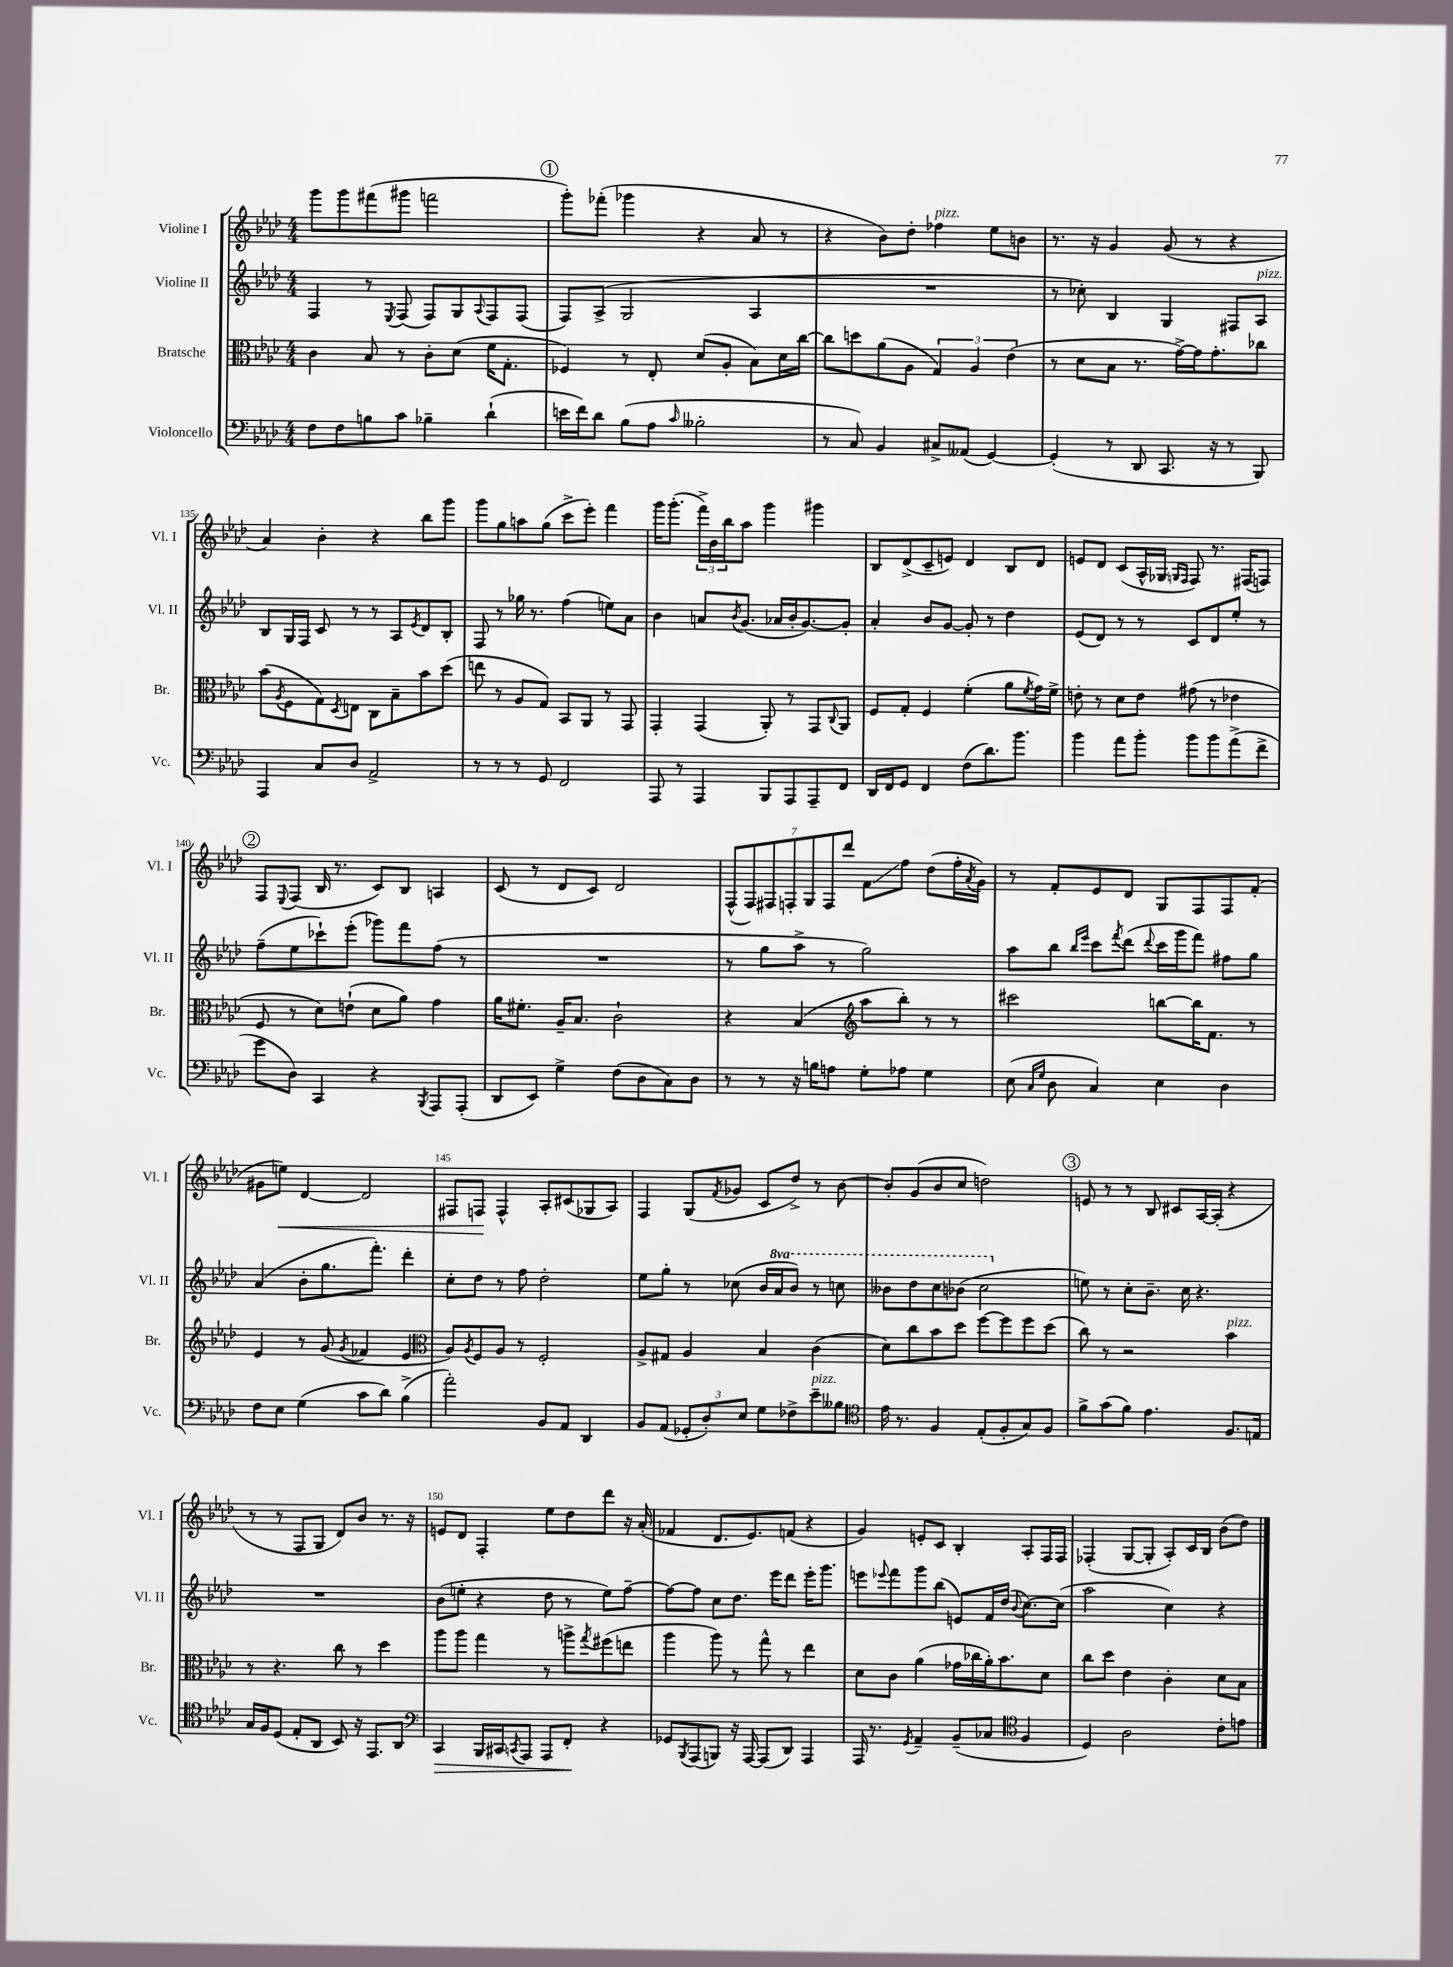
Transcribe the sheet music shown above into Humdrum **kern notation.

**kern	**kern	**kern	**kern
*staff4	*staff3	*staff2	*staff1
*clefF4	*clefC3	*clefG2	*clefG2
*k[b-e-a-d-]	*k[b-e-a-d-]	*k[b-e-a-d-]	*k[b-e-a-d-]
*M4/4	*M4/4	*M4/4	*M4/4
8F\L	4c\	4F/	8ggg\L
8F\	.	.	8ggg\
8B\	8B-/	8r	(8fff#\
.	.	8qE-/	.
8c\J	8r	(8F/	8ggg#\J
4B-~\	8c'\L	8F/L)	2fff\
.	(8d-\J	8G/	.
.	.	8qqA-/	.
(4d-`\	16f\LK	8F/	.
.	8.G'\J	.	.
.	.	(8F/J	.
=	=	=	=
16e\LL	4F-/)	8F/L)	8ggg'\L)
16f\J)	.	.	.
8d-\J	.	(8A-^/J	(8fff-'\J
(8B-\L	8r	2G/	4ggg-\
8A-\J	8E-'/	.	.
16qqc/	.	.	.
2B--'\	(8d-/L	.	4r
.	8A-'/J	.	.
.	8B-\L)	4A-/	8a-/
.	16d-\L	.	8r
.	[16cc\JJ	.	.
=	=	=	=
8r	8cc\]L	1r	4r
8C/)	8dd\	.	.
4BB-/	(8a-\	.	8b-\L)
.	8A-\J	.	8dd-'\J
8C#^/L	6G/)	.	4ff-\
(8AA--/J	.	.	.
.	6A-/	.	.
[4GG/)	.	.	8ee-\L
.	(6e-\	.	.
.	.	.	8b\J
=	=	=	=
(4GG'/]	8r	8r	8.r
.	8d-\L	8cc-'\)	.
.	.	.	16r
8r	8B-\J	4B-/	4g/
8DD-/	8.r	.	.
8.CC/	.	4G/	(8g/
.	[16g^\LL)	.	.
.	16g\]J	.	8r
16r	8.g'\	.	.
8r	.	8F#/L	4r
8BBB-/)	8cc-\J	8A-/J	.
=	=	=	=
4AAA-/	(8b-\L	8B-/L	4a-/)
.	8qA-/	.	.
.	8F\	16G/L	.
.	.	16F/JJ	.
8C/L	8G\)	8c/	4b-'\
.	8qD-/	.	.
8D-/J	8E\J	8r	.
2AA-^/	8C\L	8r	4r
.	8B-~\	8A-/L	.
.	.	8qe-/	.
.	8b-\	8d-/	8bb-\L
.	(8dd-\J	8B-'/J	8ggg\J
=	=	=	=
8r	8ee\	8F/	8ggg\L
8r	8r	8r	8gg\
8r	8A-/L	16gg-\	8aa\
.	.	8.r	.
8GG/	8G/J)	.	(8gg\J
2FF/	8BB-/L	(4ff\	8ccc^\L
.	8AA-/J	.	8eee-'\J)
.	8r	8ee\L)	4fff\
.	8GG/	8a-\J	.
=	=	=	=
8AAA-/	4GG'/	4b-\	16ggg\LK
.	.	.	(8.ggg'\J
8r	.	.	.
4AAA-/	(4GG/	8a/L	24fff^\LL)
.	.	.	24b-\
.	.	.	24bb-\J
.	.	8qb-/	.
.	.	(8.g/J	8aa-\J
8BBB-/L	8AA-'/)	.	4ggg\
.	.	16a-/LL	.
8AAA-/	8r	16b-'/J	.
.	.	[8.g/)	.
8AAA-~/	8GG/L	.	4ggg#\
.	8qqC/	.	.
8FF/J	8AA-/J	8g'/]J	.
=	=	=	=
16DD-/LL	8F/L	4a-'/	8B-/L
16FF/J	.	.	.
8GG/J	8G'/J	.	(8d-^/
4FF/	4F/	8b-/L	8c~/
.	.	[8g/J	8e/J)
(8F\L	(4f'\	8g'/]	4d-/
8.d-\)	.	8r	.
.	8a-\L	4dd-\	8B-/L
8.b-\J	.	.	.
.	8qf/	.	.
.	16g\L)	.	8d-/J
.	16f^\JJ	.	.
=	=	=	=
4b-\	8e'\	(8e-/L	8e/L
.	8r	8d-/J)	8d-/J
8a-\L	8d-\L	8r	(8c/L
8b-'\J	8e\J	8r	16A-^^/L
.	.	.	16G-/JJ
.	.	.	16qqG/LL
.	.	.	16qqF/JJ
8b-\L	(8g#\	8c/L	8F/)
8b-\	8r	8d-/	8.r
(8a-^\	4e-\	8ee-'/J	.
.	.	.	(16F#/LK
8f^\J	.	8r	8F/J)
=	=	=	=
8g\L	8F/	(8ff~\L	8F/L
.	.	.	8qqE-/
8D-\J)	8r	8ee-\	(8F/J
4CC/	8d-\L)	8ccc-`\)	16B-/
.	.	.	8.r
.	(8e`\J	(8eee-'\J	.
4r	8d-\L	8ggg-\L)	8c/L)
.	8a-\J)	8fff\	8B-/J
8qBBB-/	.	.	.
8AAA-/L	4g\	(8ff\J	4A/
(8AAA-'/J	.	8r	.
=	=	=	=
8DD-/L	16a-\LK	1r	(8c/
.	8.f#'\J	.	.
8EE-/J)	.	.	8r
4G^\	16A-~/LK	.	8d-/L
.	8.B-/J	.	.
.	.	.	8c/J)
(8F\L	2c`\	.	2d-/
8D-\	.	.	.
8C\)	.	.	.
8D-\J	.	.	.
=	=	=	=
8r	4r	8r	(14F^^/L
.	.	.	14F/)
8r	.	8gg\L	.
.	.	.	14F#/
.	.	.	14F'/
16r	(4B-/	8aa-^\J	.
.	.	.	14G/
16B\LK	.	.	.
.	.	.	14F/
8A\J	.	8r	.
.	.	.	14ddd-/J
*	*clefG2	*	*
8G'\L	8aa-\L	2gg\)	8f\L
8A-\J	8bb-'\J)	.	8ff\J
4G\	8r	.	(8dd-\L
.	8r	.	16ff'\L
.	.	.	8qa-/
.	.	.	16g\JJ)
=	=	=	=
(8E-\	2ccc#\	8aa-\L	8r
16qqC/LL	.	.	.
16qqG/JJ	.	.	.
8D-\	.	8bb-\J	8f'/L
.	.	16qqbb-/LL	.
.	.	16qqeee-/JJ	.
4C/)	.	8ccc\L	8e-/
.	.	8qfff/	.
.	.	(8ddd-\J	8d-/J
.	.	8qqddd-/	.
4E-\	[8bb\L	16ccc\LL	8G/L
.	.	16ggg\J	.
.	16bb\]K	8fff\J)	8F/
.	8.f\J	.	.
4D-\	.	8ff#\L	8F/
.	8r	8gg\J	(8f'/J
=	=	=	=
8F\L	4e-/	(4a-/	8g#\L
8E-\J	.	.	8ee\J)
(4G\	8r	8b-'\L	[4d-/
.	(8g/	8.gg\	.
.	8qg/	.	.
8c\L	4f-/	.	2d-/]
.	.	8.fff'\J)	.
8d-\J)	.	.	.
(4B-^\	4e-/	4ddd-'\	.
=	=	=	=
*	*clefC3	*	*
2a-'\)	8A-/L)	8cc'\L	8F#/L
.	8qA-/	.	.
.	8F/	8dd-\J	8F/J
.	8A-/J	8r	4F^^/
.	8r	8ff\	.
8BB-/L	2F'/	2dd-'\	8A-'/L
8AA-/J	.	.	(8c#/
4DD-/	.	.	8G-/
.	.	.	8A-/J)
=	=	=	=
8BB-/L	8A-^/L	8ee-\L	4F/
(8AA-/J	8G#/J	8gg'\J	.
12GG-'/L	4A-/	8r	(8G/L
12D-'/)	.	.	.
.	.	.	8qf/
.	.	(8cc-\	8g-/J
12E-/J	.	.	.
8G\L	4B-/	16b-/LL	8c/L
.	.	16aa-/J	.
8F-^\	.	8bb-/J)	8dd-^/J)
8e-~\	(4c\	8r	8r
8B--\J	.	8ccc\	[8b-\
=	=	=	=
*clefC4	*	*	*
16e-\	8d-\L)	8bb--\L	8b-'/]L
8.r	.	.	.
.	8cc\	8ddd-\	(8g/
4F/	8b-\	8ccc\	8b-/
.	8dd-\J	(8bb-\J	8cc/J
(8E-'/L	[8ff\L	2ccc\	2dd\)
8F'/	8ff\]	.	.
8G/)	8ff\	.	.
8F/J	(8dd-\J	.	.
=	=	=	=
8f^\L	8cc\)	8ee\)	8e/
(8g\	8r	8r	8r
8f\J)	2r	8cc'\L	8r
4.e-\	.	8.b-~\J	8B-/
.	.	.	8c#/L
.	.	16cc\	.
.	.	4.r	[16A-/L
.	.	.	(16A-'/]JJ
8.F/L	4b-\	.	4r
16E/Jk	.	.	.
=	=	=	=
16G/LL	8r	1r	8r
16F/J	.	.	.
(8D-/J	4.r	.	8r
8E-'/L	.	.	8F/L
8AA-/J	.	.	8G/J
8BB-/)	8cc\	.	8d-/L)
16r	8r	.	8b-/J
8.EE-/L	.	.	.
.	4dd-\	.	8.r
8AA-/J	.	.	.
.	.	.	16r
=	=	=	=
*clefF4	*	*	*
4CC/	8aa-\L	(8b-\L	8e/L
.	8aa-\J	8ee'\J	8d-/J
16BBB-/LL	4gg\	4r	4F'/
16CC#/J	.	.	.
8qCC/	.	.	.
8AAA-/J	.	.	.
8AAA-/L	8r	8dd-\	8ee-\L
8FF'/J	8aa^\L	8r	8dd-\
.	8qgg/	.	.
4r	(8ff#\	8ee\L)	8ddd-\J
.	8ee\J	[8ff~\J	16r
.	.	.	(16a-'/
=	=	=	=
8GG-/L	4aa-\	8ff\_L	4f-/
8qBBB-/	.	.	.
(8AAA-/	.	8ff\]J	.
8BBB/J)	8aa-\)	8cc\L	8.d-/L
16r	8r	8.dd-\J	.
[16AAA-/	.	.	8.e-/)
(8AAA-/]L	8gg^^\	.	.
.	.	16eee-\LK	.
8DD-/J)	8r	8ddd-\J	(8f/J
4AAA-/	4ee-\	16eee-'\LK	4r
.	.	8.ggg\J	.
=	=	=	=
16AAA-/	8d-\L	8eee\L	4g/)
8.r	.	.	.
.	.	8qqeee-/	.
.	8c\J	8fff\	.
8qGG/	.	.	.
4AA-~/	(4a-\	8ggg\	8e'/L
.	.	(8bb-\J	8c/J
(8BB-~/L	16g-\LL	8e/L)	4B-'/
.	16cc-\	.	.
8C-/J	16a-'\J)	16f/L	.
.	8.b-\	(16dd-/JJ	.
*clefC4	*	*	*
.	.	8qqb-/	.
4F/	.	[8.cc\L)	8A-'/L
.	8d-\J	.	16F/L
.	.	(16cc\]Jk	16F/JJ
=	=	=	=
4D-/)	8cc\L	2aa-\	(4F-'/
.	8dd-\J	.	.
2A-\	4e-\	.	[8G/L
.	.	.	8G'/]J
.	4c'\	4cc\)	8A-'/L)
.	.	.	16c/L
.	.	.	16B-/JJ
8c'\L	8d-\L	4r	(8b-\L
8e\J	8B-\J	.	8dd-\J)
==	==	==	==
*-	*-	*-	*-
